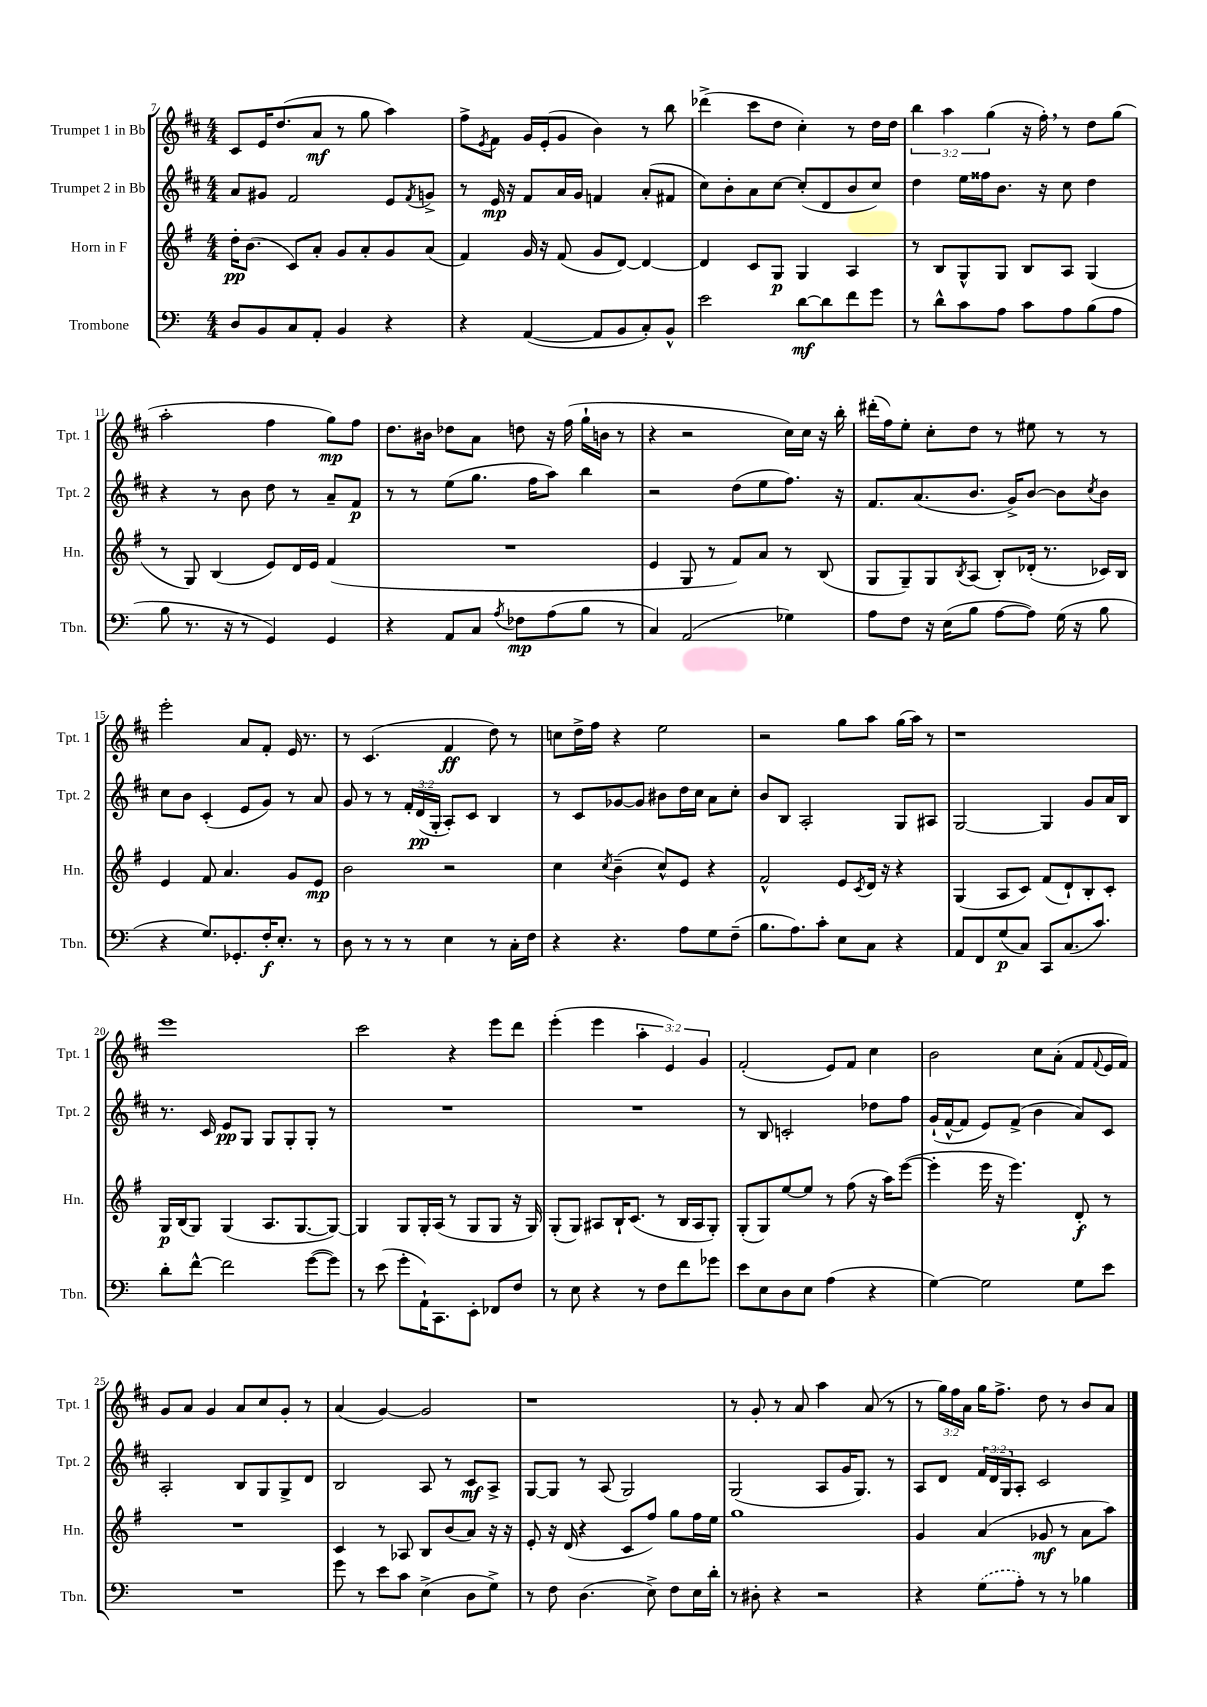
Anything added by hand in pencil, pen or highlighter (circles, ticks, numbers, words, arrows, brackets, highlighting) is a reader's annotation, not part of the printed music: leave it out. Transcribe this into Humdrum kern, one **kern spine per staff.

**kern	**dynam	**kern	**dynam	**kern	**dynam	**kern	**dynam
*part4	*part4	*part3	*part3	*part2	*part2	*part1	*part1
*staff4	*staff4	*staff3	*staff3	*staff2	*staff2	*staff1	*staff1
*I"Trombone	*	*I"Horn in F	*	*I"Trumpet 2 in Bb	*	*I"Trumpet 1 in Bb	*
*I'Tbn.	*	*I'Hn.	*	*I'Tpt. 2	*	*I'Tpt. 1	*
*clefF4	*	*clefG2	*	*clefG2	*	*clefG2	*
*k[]	*	*k[f#]	*	*k[f#c#]	*	*k[f#c#]	*
*M4/4	*	*M4/4	*	*M4/4	*	*M4/4	*
=7	=7	=7	=7	=7	=7	=7	=7
8D/L	.	16dd'\KL	pp	8a/L	.	8c#/L	.
.	.	(8.b\J	.	.	.	.	.
8BB/	.	.	.	8g#X/J	.	16e/K	.
.	.	.	.	.	.	(8.dd/	.
8C/	.	8c/L)	.	2f#/	.	.	.
8AA'/J	.	8a'/J	.	.	.	8a/J	mf
4BB/	.	8g/L	.	.	.	8r	.
.	.	8a'/	.	.	.	8gg\	.
4r	.	8g/	.	8e/L	.	4aa\)	.
.	.	.	.	8qf#/	.	.	.
.	.	(8a/J	.	8gn^/J	.	.	.
=8	=8	=8	=8	=8	=8	=8	=8
4r	.	4f#/)	.	8r	.	8ff#^\L	.
.	.	.	.	.	.	8qe/	.
.	.	.	.	16e/	mp	8f#\J	.
.	.	.	.	16r	.	.	.
([4AA/	.	16g/	.	8f#/L	.	16g/LL	.
.	.	16r	.	.	.	(16e'/J	.
.	.	(8f#/	.	16a/L	.	8g/J	.
.	.	.	.	16g/JJ	.	.	.
8AA/L]	.	8g/L	.	4fn/	.	4b\)	.
8BB/	.	[8d/J)	.	.	.	.	.
8C'/)	.	4d/_	.	(8a'/L	.	8r	.
8BB^^/J	.	.	.	8f#X/J	.	8bb\	.
=9	=9	=9	=9	=9	=9	=9	=9
2e\	.	4d/]	.	8cc#\L)	.	(4ddd-X^\	.
.	.	.	.	8b'\	.	.	.
.	.	8c/L	.	8a\	.	8ccc#\L	.
.	.	8G/J	p	[8cc#\J	.	8dd\J	.
[8d\L	mf	4G/	.	(8cc#'/L]	.	4cc#'\)	.
8d\]	.	.	.	8d/	.	.	.
8f\	.	4A/	.	8b/	.	8r	.
8g\J	.	.	.	8cc#/J)	.	16dd\LL	.
.	.	.	.	.	.	16dd\JJ	.
=10	=10	=10	=10	=10	=10	=10	=10
8r	.	8r	.	4dd\	.	6bb\	.
8d^^\L	.	8B/L	.	.	.	.	.
.	.	.	.	.	.	6aa\	.
8c\	.	8G^^/	.	16ee\LL	.	.	.
.	.	.	.	16ff##X\J	.	.	.
.	.	.	.	.	.	(6gg\	.
8A\J	.	8G/J	.	8.b\J	.	.	.
8c\L	.	8B/L	.	.	.	16r	.
.	.	.	.	16r	.	16ff#',\)	.
8A\	.	8A/J	.	8cc#\	.	8r	.
(8B\	.	(4G/	.	4dd\	.	8dd\L	.
8A\J	.	.	.	.	.	(8gg\J	.
!!LO:LB:g=z
=11	=11	=11	=11	=11	=11	=11	=11
8B\	.	8r	.	4r	.	2aa'\	.
8.r	.	8G/)	.	.	.	.	.
.	.	(4B/	.	8r	.	.	.
16r	.	.	.	.	.	.	.
8r	.	.	.	8b\	.	.	.
4GG/)	.	8e/L)	.	8dd\	.	4ff#\	.
.	.	16d/L	.	8r	.	.	.
.	.	16e/JJ	.	.	.	.	.
4GG/	.	(4f#/	.	8a~/L	.	8gg\L)	mp
.	.	.	.	8f#/J	p	8ff#\J	.
=12	=12	=12	=12	=12	=12	=12	=12
4r	.	1r	.	8r	.	8.dd\L	.
.	.	.	.	8r	.	.	.
.	.	.	.	.	.	16b#X\Jk	.
8AA/L	.	.	.	(8ee\L	.	8dd-X\L	.
8C/J	.	.	.	8.gg\J	.	8a\J	.
8qA/	.	.	.	.	.	.	.
8F-X\L	mp	.	.	.	.	8ddn\	.
.	.	.	.	16ff#\KL	.	.	.
(8A\	.	.	.	8aa\J)	.	16r	.
.	.	.	.	.	.	(16ff#\	.
8B\J	.	.	.	4bb\	.	16gg`\LL	.
.	.	.	.	.	.	16bn\JJ	.
8r	.	.	.	.	.	8r	.
=13	=13	=13	=13	=13	=13	=13	=13
4C/)	.	4e/	.	2r	.	4r	.
(2AA/	.	8G/	.	.	.	2r	.
.	.	8r	.	.	.	.	.
.	.	8f#/L)	.	(8dd\L	.	.	.
.	.	8a/J	.	8ee\	.	.	.
4G-X\)	.	8r	.	8.ff#\J)	.	16cc#\LL)	.
.	.	.	.	.	.	16cc#\JJ	.
.	.	(8B/	.	.	.	16r	.
.	.	.	.	16r	.	16bb'\	.
=14	=14	=14	=14	=14	=14	=14	=14
8A\L	.	8G/L	.	8.f#/L	.	(16ddd#X'\LL	.
.	.	.	.	.	.	16ff#\J)	.
8F\J	.	8G~/)	.	.	.	8ee'\J	.
.	.	.	.	(8.a/	.	.	.
16r	.	8G/	.	.	.	8cc#'\L	.
(16E\KL	.	.	.	.	.	.	.
.	.	8qB/	.	.	.	.	.
8B\J	.	(8A/J	.	8.b/J	.	8dd\J	.
[8A\L	.	8B'/L)	.	.	.	8r	.
.	.	.	.	16g^/KL)	.	.	.
8A\J])	.	(16d-X'/Jk	.	[8b/J	.	8ee#X\	.
.	.	8.r	.	.	.	.	.
(16G\	.	.	.	8b\L]	.	8r	.
16r	.	.	.	.	.	.	.
.	.	.	.	8qcc#/	.	.	.
8B\	.	16c-X/LL)	.	8b\J	.	8r	.
.	.	16B/JJ	.	.	.	.	.
!!LO:LB:g=z
=15	=15	=15	=15	=15	=15	=15	=15
4r	.	4e/	.	8cc#\L	.	2eee'\	.
.	.	.	.	8b\J	.	.	.
8.G/L)	.	8f#/	.	(4c#'/	.	.	.
.	.	4.a/	.	.	.	.	.
8.GG-X'/	.	.	.	.	.	.	.
.	.	.	.	8e/L	.	8a/L	.
16F'/K	f	.	.	8g/J)	.	8f#'/J	.
8.E'/J	.	.	.	.	.	.	.
.	.	8g/L	.	8r	.	16e/	.
.	.	.	.	.	.	8.r	.
8r	.	8e/J	mp	8a/	.	.	.
=16	=16	=16	=16	=16	=16	=16	=16
8D\	.	2b\	.	8g/	.	8r	.
8r	.	.	.	8r	.	(4.c#/	.
8r	.	.	.	8r	.	.	.
8r	.	.	.	24f#'/LL	.	.	.
.	.	.	.	(24d/	pp	.	.
.	.	.	.	24G'/JJ	.	.	.
4E\	.	2r	.	8A'/L)	.	4f#/	ff
.	.	.	.	8c#/J	.	.	.
8r	.	.	.	4B/	.	8dd\)	.
16C'\LL	.	.	.	.	.	8r	.
16F\JJ	.	.	.	.	.	.	.
=17	=17	=17	=17	=17	=17	=17	=17
4r	.	4cc\	.	8r	.	8ccn\L	.
.	.	.	.	8c#/L	.	16dd^\L	.
.	.	.	.	.	.	16ff#\JJ	.
.	.	8qcc/	.	.	.	.	.
4.r	.	(4b~\	.	[8g-X/	.	4r	.
.	.	.	.	8g-/J]	.	.	.
.	.	8cc^^/L)	.	8b#X\L	.	2ee\	.
8A\L	.	8e/J	.	16dd\L	.	.	.
.	.	.	.	16cc#\JJ	.	.	.
8G\	.	4r	.	8a\L	.	.	.
(8F~\J	.	.	.	8cc#'\J	.	.	.
=18	=18	=18	=18	=18	=18	=18	=18
8.B\L	.	2f#^^/	.	8b/L	.	2r	.
.	.	.	.	8B/J	.	.	.
8.A\)	.	.	.	.	.	.	.
.	.	.	.	2A'/	.	.	.
8c'\J	.	.	.	.	.	.	.
8E\L	.	8e/L	.	.	.	8gg\L	.
.	.	8qc/	.	.	.	.	.
8C\J	.	16d/Jk	.	.	.	8aa\J	.
.	.	16r	.	.	.	.	.
4r	.	4r	.	8G/L	.	(16gg\LL	.
.	.	.	.	.	.	16aa\JJ)	.
.	.	.	.	8A#X/J	.	8r	.
=19	=19	=19	=19	=19	=19	=19	=19
8AA/L	.	(4G/	.	[2G/	.	1r	.
8FF/	.	.	.	.	.	.	.
(8G/	p	8A/L	.	.	.	.	.
8C/J)	.	8c/J)	.	.	.	.	.
8CC/L	.	(8f#/L	.	4G/]	.	.	.
(8.C/	.	8d`/)	.	.	.	.	.
.	.	8B'/	.	8g/L	.	.	.
8.c/J)	.	.	.	.	.	.	.
.	.	8c'/J	.	16a/L	.	.	.
.	.	.	.	16B/JJ	.	.	.
!!LO:LB:g=z
=20	=20	=20	=20	=20	=20	=20	=20
8d'\L	.	16G/LL	p	8.r	.	1eee	.
.	.	(16B/J	.	.	.	.	.
[8f^^\J	.	8G/J)	.	.	.	.	.
.	.	.	.	16c#/	.	.	.
2f\]	.	(4G/	.	8e/L	pp	.	.
.	.	.	.	8G/J	.	.	.
.	.	8.A/L	.	8G/L	.	.	.
.	.	.	.	8G'/	.	.	.
.	.	[8.G/	.	.	.	.	.
([8g\L	.	.	.	8G'/J	.	.	.
8g\J])	.	8G/J_)	.	8r	.	.	.
=21	=21	=21	=21	=21	=21	=21	=21
8r	.	4G/]	.	1r	.	2ccc#\	.
(8e\	.	.	.	.	.	.	.
8g'\L	.	8G/L	.	.	.	.	.
16AA`\K)	.	16G'/L	.	.	.	.	.
8.CC\	.	(16A/JJ	.	.	.	.	.
.	.	8r	.	.	.	4r	.
8EE'\J	.	8G/L	.	.	.	.	.
8FF-X/L	.	8G/J	.	.	.	8eee\L	.
8F/J	.	16r	.	.	.	8ddd\J	.
.	.	16G/)	.	.	.	.	.
=22	=22	=22	=22	=22	=22	=22	=22
8r	.	(8G'/L	.	1r	.	(4eee'\	.
8E\	.	8G/J)	.	.	.	.	.
4r	.	8A#X/L	.	.	.	4eee\	.
.	.	16B`/K	.	.	.	.	.
.	.	(8.c/J	.	.	.	.	.
8r	.	.	.	.	.	6aa'\	.
8F\L	.	8r	.	.	.	.	.
.	.	.	.	.	.	6e/)	.
8f\	.	16B/LL	.	.	.	.	.
.	.	16A#/J	.	.	.	.	.
.	.	.	.	.	.	6g/	.
8g-X\J	.	8G'/J)	.	.	.	.	.
=23	=23	=23	=23	=23	=23	=23	=23
8e\L	.	(8G'/L	.	8r	.	(2f#'/	.
8E\	.	8G/)	.	8B/	.	.	.
8D\	.	[8ee/	.	2cn'/	.	.	.
8E\J	.	8ee/J]	.	.	.	.	.
(4A\	.	8r	.	.	.	8e/L)	.
.	.	(8ff#\	.	.	.	8f#/J	.
4r	.	16r	.	8dd-X\L	.	4cc#\	.
.	.	16aa\KL)	.	.	.	.	.
.	.	([8eee\J	.	8ff#\J	.	.	.
=24	=24	=24	=24	=24	=24	=24	=24
[4G\)	.	4eee'\]	.	(16g`/LL	.	2b\	.
.	.	.	.	[16f#^^/J	.	.	.
.	.	.	.	8f#/J]	.	.	.
2G\]	.	16eee\	.	8e/L)	.	.	.
.	.	16r	.	.	.	.	.
.	.	4.eee\)	.	(8f#^/J	.	.	.
.	.	.	.	4b\	.	8cc#\L	.
.	.	.	.	.	.	(8a'\J	.
8G\L	.	8d'/	f	8a/L)	.	8f#/L	.
.	.	.	.	.	.	8qqf#/	.
8e\J	.	8r	.	8c#/J	.	16e/L	.
.	.	.	.	.	.	16f#/JJ)	.
!!LO:LB:g=z
=25	=25	=25	=25	=25	=25	=25	=25
1r	.	1r	.	2A'/	.	8g/L	.
.	.	.	.	.	.	8a/J	.
.	.	.	.	.	.	4g/	.
.	.	.	.	8B/L	.	8a/L	.
.	.	.	.	8G/	.	8cc#/	.
.	.	.	.	8G^/	.	8g'/J	.
.	.	.	.	8d/J	.	8r	.
=26	=26	=26	=26	=26	=26	=26	=26
8g\	.	4c/	.	2B/	.	(4a/	.
8r	.	.	.	.	.	.	.
8e\L	.	8r	.	.	.	[4g/)	.
8c\J	.	8A-X/	.	.	.	.	.
(4E^\	.	8B/L	.	8A/	.	2g/]	.
.	.	(8b/	.	8r	.	.	.
8D\L	.	8a/J)	.	8c#/L	mf	.	.
8G^\J)	.	16r	.	8A^/J	.	.	.
.	.	16r	.	.	.	.	.
=27	=27	=27	=27	=27	=27	=27	=27
8r	.	8e'/	.	[8G/L	.	1r	.
8F\	.	16r	.	8G/J]	.	.	.
.	.	(16d/	.	.	.	.	.
(4.D\	.	4r	.	8r	.	.	.
.	.	.	.	(8A/	.	.	.
.	.	8c/L	.	2G/)	.	.	.
8E^\)	.	8ff#/J)	.	.	.	.	.
8F\L	.	8gg\L	.	.	.	.	.
16E\L	.	16ff#\L	.	.	.	.	.
16d'\JJ	.	16ee\JJ	.	.	.	.	.
=28	=28	=28	=28	=28	=28	=28	=28
8r	.	1gg	.	(2G/	.	8r	.
8D#X'\	.	.	.	.	.	8g'/	.
4r	.	.	.	.	.	8r	.
.	.	.	.	.	.	8a/	.
2r	.	.	.	8A/L	.	4aa\	.
.	.	.	.	16g/K	.	.	.
.	.	.	.	8.G/J)	.	.	.
.	.	.	.	.	.	(8a/	.
.	.	.	.	8r	.	8r	.
=29	=29	=29	=29	=29	=29	=29	=29
4r	.	4g/	.	8A/L	.	8r	.
.	.	.	.	8d/J	.	24gg\LL)	.
.	.	.	.	.	.	24ff#\	.
.	.	.	.	.	.	24a\JJ	.
(8G\L	.	(4a/	.	24f#/LL	.	16gg\KL	.
.	.	.	.	24d/	.	.	.
.	.	.	.	.	.	8.ff#^\J	.
.	.	.	.	24G/J	.	.	.
8A'\J)	.	.	.	8A'/J	.	.	.
8r	.	8g-X/	mf	2c#/	.	8dd\	.
8r	.	8r	.	.	.	8r	.
4B-X\	.	8a\L	.	.	.	8b/L	.
.	.	8aa\J)	.	.	.	8a/J	.
==	==	==	==	==	==	==	==
*-	*-	*-	*-	*-	*-	*-	*-
